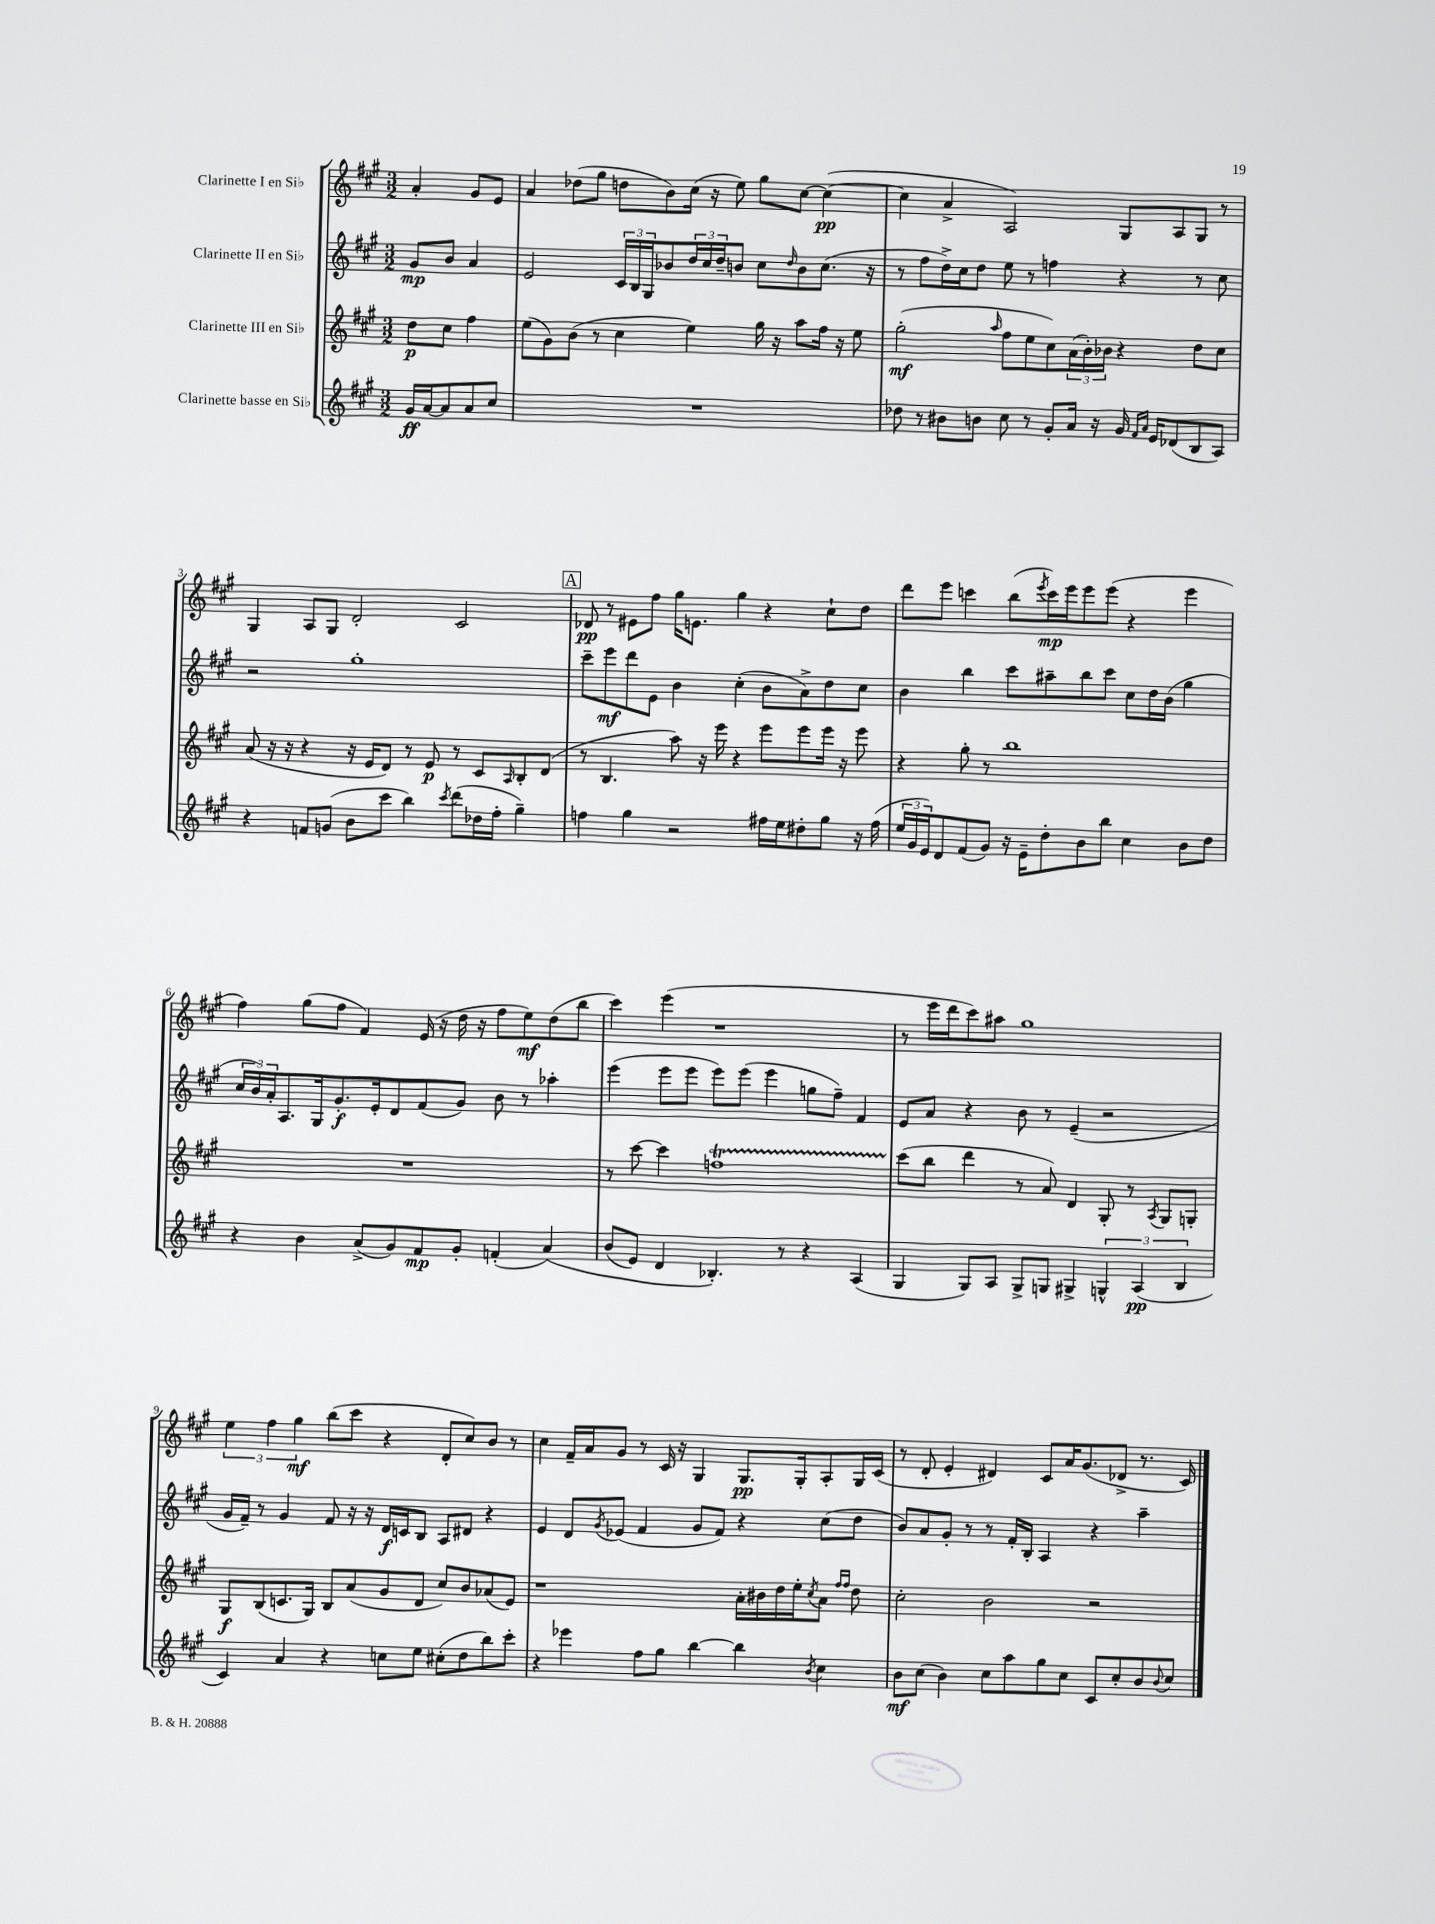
<<
\new StaffGroup <<
\new Staff = "s0" \with { instrumentName = "Clarinette I en Sib" } {
    \clef treble \key a \major \numericTimeSignature \time 3/2 \partial 2
    a'4-. gis'8 e'8 |
    a'4 des''8( gis''8 d''8 b'8) cis''16( r16 e''8) gis''8 cis''8~ cis''4~\pp( |
    cis''4 a'4-> a2) gis8 a8 gis8 r8 |
    gis4 a8 gis8 d'2-. cis'2 |
    \mark \markup { \box "A" } des'8\pp r8 eis'8 fis''8 gis''16 e'8. gis''4 r4 cis''8-! d''8 |
    d'''8 e'''8 c'''4 b''8( \acciaccatura { e'''8 } c'''16\mp) e'''16 e'''8 e'''8( r4 e'''4 |
    fis''4) gis''8( fis''8 fis'4) e'16( r16 d''16 r16 fis''8 e''8\mf) d''8( b''8 |
    cis'''4) e'''4( r1 |
    r8 e'''16 d'''16 cis'''8) ais''8 gis''1 |
    \tuplet 3/2 { e''4 fis''4 gis''4\mf } b''8( cis'''8 r4 d'8-. cis''8) b'8 r8 |
    cis''4 fis'16-- a'16 gis'8 r8 cis'16 r16 gis4 gis8.\pp gis16-. a8-. gis16 cis'16( |
    r8 d'8-. e'4-. dis'4) cis'8 a'16 gis'8.( des'8-> r8. cis'16) \bar "|." |
}
\new Staff = "s1" \with { instrumentName = "Clarinette II en Sib" } {
    \clef treble \key a \major \numericTimeSignature \time 3/2 \partial 2
    gis'8\mp b'8 a'4 |
    e'2 \tuplet 3/2 { cis'16 b16 gis16 } bes'8 \tuplet 3/2 { d''16 cis''16 d''16-- } b'8 cis''8 \grace { d''16 } b'8 cis''8.( r16 |
    r8 fis''8 d''16->) cis''16 d''8 e''8 r8 f''4 r4 r8 cis''8 |
    r2 gis''1-. |
    \mark \markup { \box "A" } cis'''8-- e'''8\mf d'''8 e'8 b'4 cis''4-.( b'8 a'8->) d''8 cis''8 |
    b'4 b''4 cis'''8 ais''8-- b''8 cis'''8 cis''8 d''16 b'16( gis''4 |
    \tuplet 3/2 { cis''16 b'16) a'16-. } a8. gis16 gis'8.-.\f e'16-. d'8 fis'8( gis'8) b'8 r8 aes''4-. |
    e'''4( e'''8 e'''8 e'''8) e'''8( e'''4 g''8 fis''8--) fis'4 |
    e'8 a'8 r4 b'8 r8 e'4--( r2 |
    gis'16 fis'16--) r8 gis'4 fis'8 r16 r16 d'16\f c'16 b8 a8 dis'8 r4 |
    e'4 d'8 \acciaccatura { gis'8 } ees'8( fis'4 gis'8 fis'8) r4 cis''8( d''8 |
    b'8) a'8 gis'8-. r8 r8 fis'16-. b16-. a4 r4 a''4-- \bar "|." |
}
\new Staff = "s2" \with { instrumentName = "Clarinette III en Sib" } {
    \clef treble \key a \major \numericTimeSignature \time 3/2 \partial 2
    d''8\p cis''8 fis''4 |
    e''8( gis'8) b'8( r8 cis''4 e''4) gis''16 r16 a''8 fis''16 r16 e''8 |
    gis''2-.\mf( \grace { a''16 } fis''8 e''8 cis''8) \tuplet 3/2 { a'16( b'16-.) bes'16 } r4 d''8 cis''8 |
    a'8( r16 r16 r4 r16 e'16 d'8) r8 e'8\p r8 cis'8 \grace { a16 } b8-. d'8( |
    \mark \markup { \box "A" } r8 b4. a''8) r16 e'''16 r4 e'''8 e'''8 e'''16 r16 e'''8 |
    r4 gis''8-. r8 b''1 |
    R1. |
    r8 cis'''8~ cis'''4 f''1\startTrillSpan |
    cis'''8\stopTrillSpan( b''8 d'''4 r8 a'8) d'4 gis8-. r8 \acciaccatura { a8 } gis8 g8-. |
    gis8\f b8( c'8. gis16) b8 a'8( gis'8 d'8 cis''8) b'8 aes'8( e'8) |
    r1 a'16-. bis'16 d''16 e''16-. \acciaccatura { cis''8 } a'8 \grace { fis''16 fis''16 } d''8 |
    cis''2-. b'2 r2 \bar "|." |
}
\new Staff = "s3" \with { instrumentName = "Clarinette basse en Sib" } {
    \clef treble \key a \major \numericTimeSignature \time 3/2 \partial 2
    gis'16\ff a'16~ a'8 a'8 cis''8 |
    R1. |
    des''8 r8 bis'8 b'8 cis''8 r8 gis'8-. a'16 r16 gis'16 \grace { fis'16 a'16 } e'16 des'8( b8 a8) |
    r4 f'8 g'8( b'8 cis'''8 b''4) \acciaccatura { cis'''8 } d'''8( des''16 fis''16-. gis''4--) |
    \mark \markup { \box "A" } f''4 gis''4 r2 fis''16 e''16 dis''8-. gis''8 r16 fis''16( |
    \tuplet 3/2 { e''16 gis'16 e'16) } d'8 fis'8( gis'8) r16 e'16-- d''8-. b'8 b''8 cis''4 b'8 d''8 |
    r4 b'4 a'8->( gis'8) fis'8\mp gis'8-. f'4-.( a'4)\( |
    b'8( e'8) d'4 bes4.-.\) r8 r4 a4( |
    gis4 gis8) a8 gis8-> g8 gis4-> \tuplet 3/2 { g4-^ a4\pp( b4 } |
    cis'4) a'4 r4 c''8 e''8 cis''8-.( d''8 b''8) cis'''8-. |
    r4 ees'''4 fis''8 gis''8 b''4~ b''4 \acciaccatura { b'8 } cis''4 |
    b'8\mf cis''8( b'4) cis''8 a''8 gis''8 cis''8 cis'8 cis''8-. b'8 \appoggiatura { b'8 } cis''8 \bar "|." |
}
>>
>>
